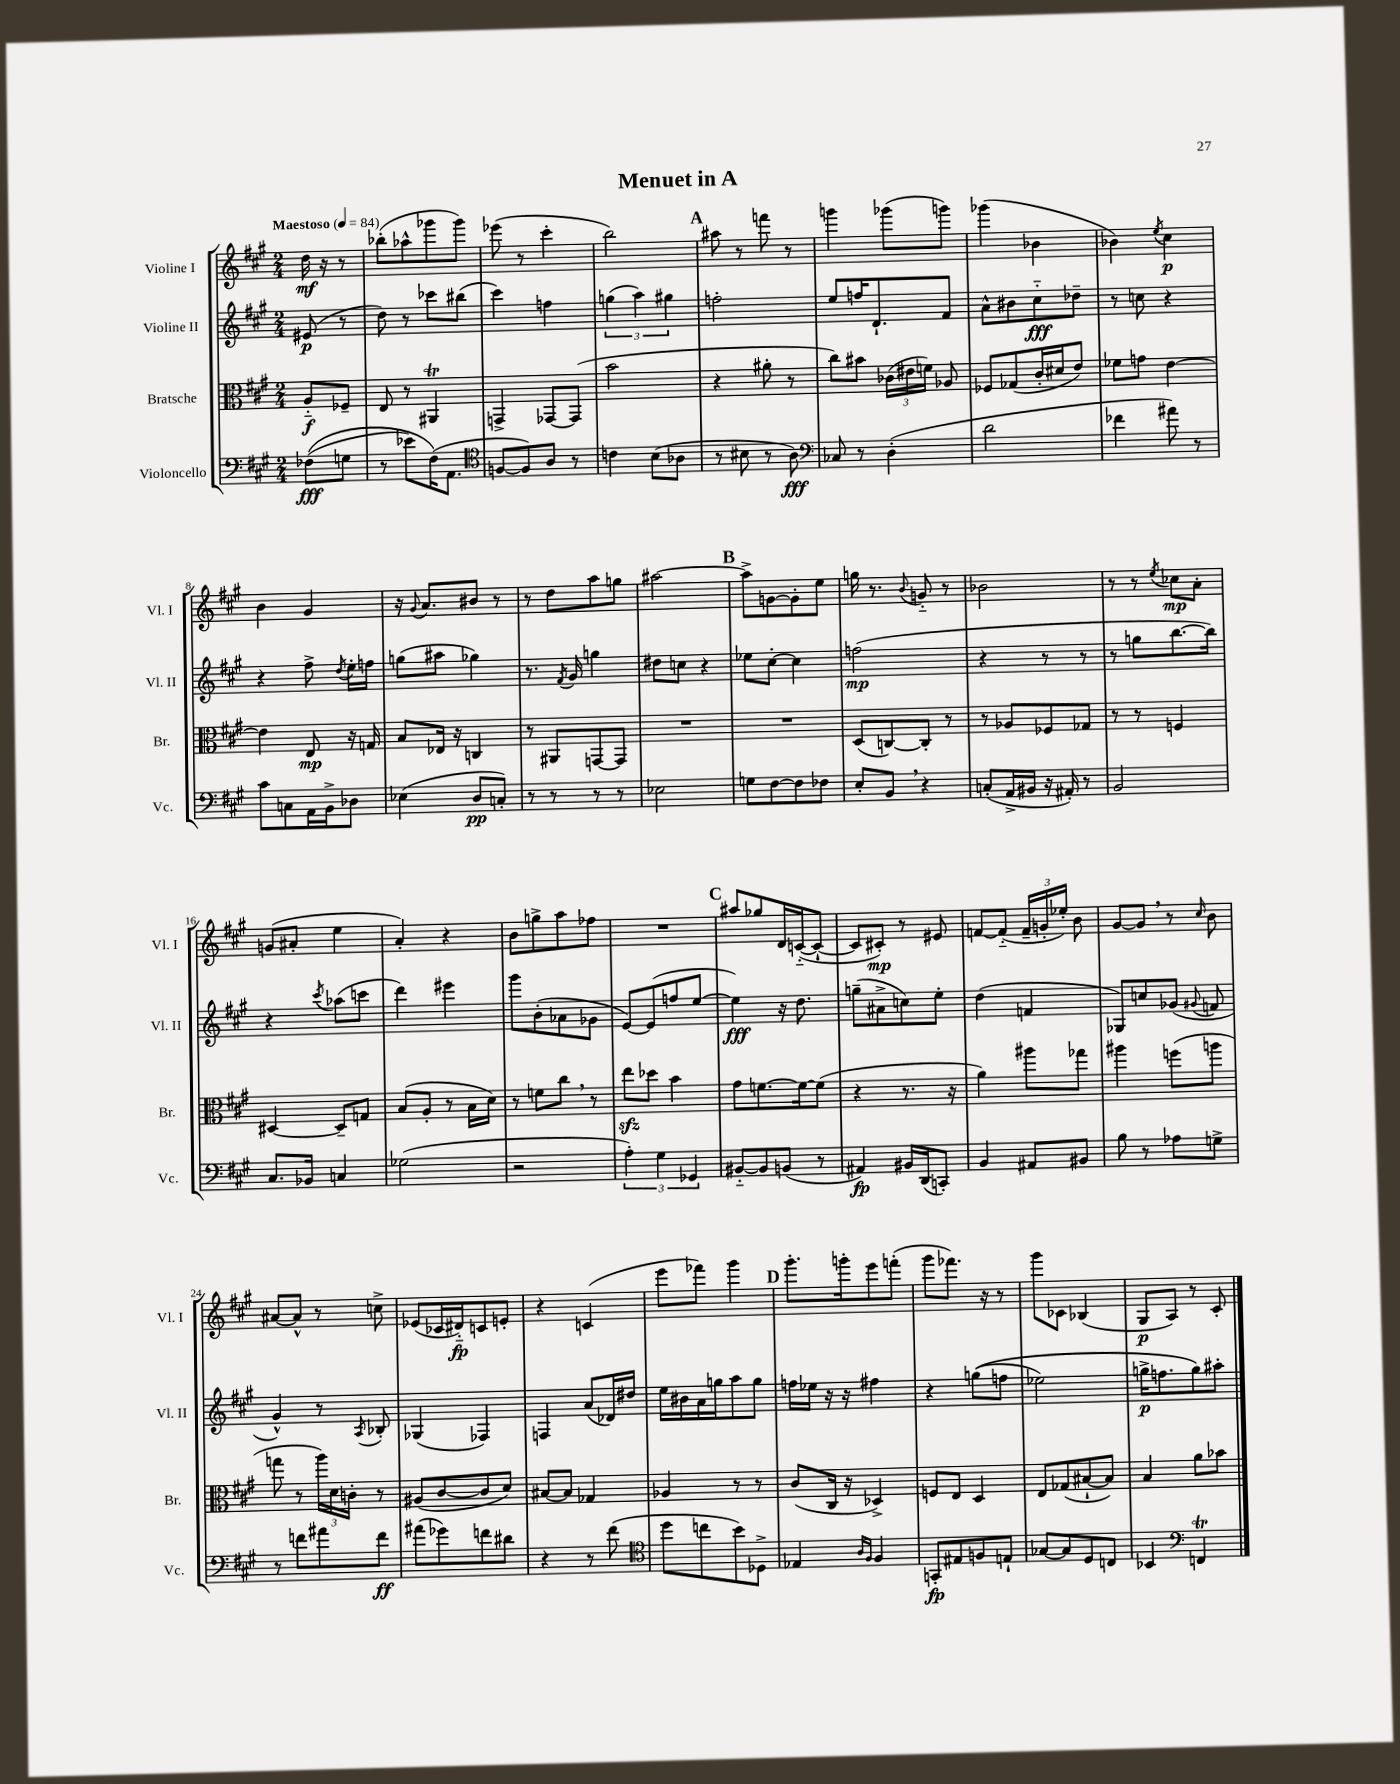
\header { title = "Menuet in A" }
<<
\new StaffGroup <<
\new Staff = "s0" \with { instrumentName = "Violine I" shortInstrumentName = "Vl. I" } {
    \clef treble \key a \major \numericTimeSignature \time 2/4 \partial 4 \tempo "Maestoso" 4 = 84
    \autoBeamOff d''16\mf r16 r8 |
    bes''8[-.( aes''8-^ ges'''8 ges'''8]) |
    ees'''8( r8 cis'''4-. |
    b''2) |
    \mark \markup { \bold "A" } ais''8 r8 f'''8 r8 |
    g'''4 ges'''8[( g'''8]) |
    ges'''4( bes'4 |
    bes'4) \acciaccatura { e''8 } cis''4\p |
    b'4 gis'4 |
    r16 \appoggiatura { gis'8 } a'8.[ bis'8] r8 |
    r8 d''8[ a''8 g''8] |
    ais''2~ |
    \mark \markup { \bold "B" } ais''8[-> g'8~ g'8-. e''8] |
    g''16 r8. \appoggiatura { b'8 } g'8-_ r8 |
    bes'2 |
    r8 r8 \acciaccatura { e''8 } ces''8[\mp a'8]-. |
    g'8[( ais'8]-. e''4 |
    a'4-.) r4 |
    b'8[ g''8-> a''8 fes''8] |
    R2 |
    \mark \markup { \bold "C" } ais''8[ ges''8 d'16 c'16~-_( c'8]~-! |
    c'8[ cis'8]-.\mp) r8 eis'8 |
    f'8[~ f'8]-_( \tuplet 3/2 { f'16[-- g'16-. ees''16]-.) } b'8 |
    gis'8[~ gis'8] \breathe r8 \grace { cis''16 } b'8 |
    ais'8[~ ais'8]-^ r8 c''8-> |
    ees'8[( ces'16 dis'16-_\fp) c'8 e'8]-. |
    r4 c'4( |
    e'''8[ fes'''8]) gis'''4 |
    \mark \markup { \bold "D" } gis'''8.[-. g'''16-. e'''8 f'''8]-.( |
    gis'''8[ fes'''8.]) r16 r8 |
    gis'''8[ ces'8] bes4( |
    gis8[\p a8]) r8 cis'8-. \bar "|." |
}
\new Staff = "s1" \with { instrumentName = "Violine II" shortInstrumentName = "Vl. II" } {
    \clef treble \key a \major \numericTimeSignature \time 2/4 \partial 4
    \autoBeamOff eis'8\p( r8 |
    d''8) r8 ces'''8[ bis''8]( |
    cis'''4) f''4 |
    \tuplet 3/2 { g''4( a''4) gis''4 } |
    \mark \markup { \bold "A" } f''2-. |
    e''8[ f''16 d'8.-! fis'8] |
    a'8[-^ bis'8 cis''8-_\fff des''8]-- |
    r8 c''8 r4 |
    r4 fis''8-> \acciaccatura { d''8 } e''16[-. f''16] |
    g''8[( ais''8] ges''4) |
    r8. \acciaccatura { fis'8 } gis'16 g''4 |
    dis''8[ c''8] r4 |
    \mark \markup { \bold "B" } ees''8[ cis''8]~-. cis''4 |
    f''2\mp( |
    r4 r8 r8 |
    r8 g''8[ b''8.~ b''16]) |
    r4 \acciaccatura { cis'''8 } aes''8[( c'''8] |
    d'''4) eis'''4 |
    gis'''8[ b'8-.( aes'8 ges'8] |
    e'8[~) e'8( f''8 e''8]~ |
    \mark \markup { \bold "C" } e''4\fff) r16 d''8. |
    g''8[--( ais'8-> c''8) e''8]-. |
    d''4( f'4 |
    ges8[) c''8 ges'8]( \appoggiatura { gis'8 } f'8 |
    gis'4-^) r8 \acciaccatura { a8 } bes8-. |
    ges4( fes4) |
    f4 a'8[( des'16) dis''16] |
    e''16[ bis'16 a'16 g''16 a''8 g''8] |
    \mark \markup { \bold "D" } f''16[ ees''16] r16 r16 fis''4 |
    r4 g''8[(\( f''8] |
    ees''2) |
    g''16[->\p f''8. g''8\) ais''8]-. \bar "|." |
}
\new Staff = "s2" \with { instrumentName = "Bratsche" shortInstrumentName = "Br." } {
    \clef alto \key a \major \numericTimeSignature \time 2/4 \partial 4
    \autoBeamOff a8[-_\f fes8]-- |
    e8 r8 ais,4\trill |
    g,4-> ges,8[~ ges,8]( |
    b'2 |
    \mark \markup { \bold "A" } r4 ais'8-. r8 |
    cis''8[) bis'8] \tuplet 3/2 { ces'16[( eis'16 f'16]) } aes8 |
    fes8[ ges8( cis'16-. dis'16 e'8]) |
    fes'8[ g'8] e'4~ |
    e'4 e8\mp r16 g16 |
    b8[ ees16] r16 c4 |
    r8 ais,8[ g,8~ g,8] |
    R2 |
    \mark \markup { \bold "B" } R2 |
    d8[( c8~) c8]-. r8 |
    r8 aes8[ fes8 ges8] |
    r8 r8 f4 |
    dis4~ dis8[-- g8] |
    b8[( a8]-. r8 b16[ d'16]) |
    r8 f'8[ cis''8] \breathe r8 |
    e''8[\sfz des''8] b'4 |
    \mark \markup { \bold "C" } gis'8[ f'8.~ f'16~ f'8]( |
    r4 r8. r16 |
    a'4) ais''8[ ges''8] |
    ais''4 f''8[( a''8] |
    g''8 r8 \tuplet 3/2 { a''16[) d'16 c'16]-. } r8 |
    ais8[( cis'8~ cis'8 d'8]) |
    bis8[~ bis8] ges4 |
    aes4 r8 r8 |
    \mark \markup { \bold "D" } cis'8[( cis16] r16 des4->) |
    f8[ e8] d4 |
    e8[ ges8( bis8~-! bis8]) |
    b4 a'8[ bes'8] \bar "|." |
}
\new Staff = "s3" \with { instrumentName = "Violoncello" shortInstrumentName = "Vc." } {
    \clef bass \key a \major \numericTimeSignature \time 2/4 \partial 4
    \autoBeamOff fes8[\fff(\( g8] |
    r8 ees'8[) fis16(\) a,8.] |
    \clef tenor f8[~ f8) a8] r8 |
    c'4 b8[( aes8] |
    \mark \markup { \bold "A" } r8 bis8 r8 a8\fff) |
    \clef bass ces8 r8 d4-.( |
    d'2 |
    fes'4 ais'8) r8 |
    cis'8[ c8 a,16 b,16-> des8] |
    ees4( d8[\pp c8]-.) |
    r8 r8 r8 r8 |
    ees2 |
    \mark \markup { \bold "B" } g8[ fis8~ fis8 fes8] |
    e8[-. b,8] \breathe r4 |
    c8[-.( a,16-> bis,16] r16 ais,16-.) r8 |
    b,2 |
    cis8.[ bes,16] c4 |
    ges2( |
    r2 |
    \tuplet 3/2 { a4-.) gis4 ges,4 } |
    \mark \markup { \bold "C" } bis,8[~-_ bis,8 b,8]( r8 |
    ais,4\fp) bis,16[ d,16( c,8]-.) |
    b,4 ais,8[ bis,8] |
    b8 r8 aes8[ g8]-> |
    r8 f'8[ ais'8 f'8]\ff |
    ais'8[( ges'8) f'8 dis'8] |
    r4 r8 fis'8( |
    \clef tenor d''8[ c''8 b'8) des8]-> |
    \mark \markup { \bold "D" } ees4 \grace { a16[ fis16] } fis4 |
    g,8[-.\fp eis8 f8 e8]-! |
    ges8[~ ges8 d8 c8] |
    bes,4 \clef bass f,4\trill \bar "|." |
}
>>
>>
